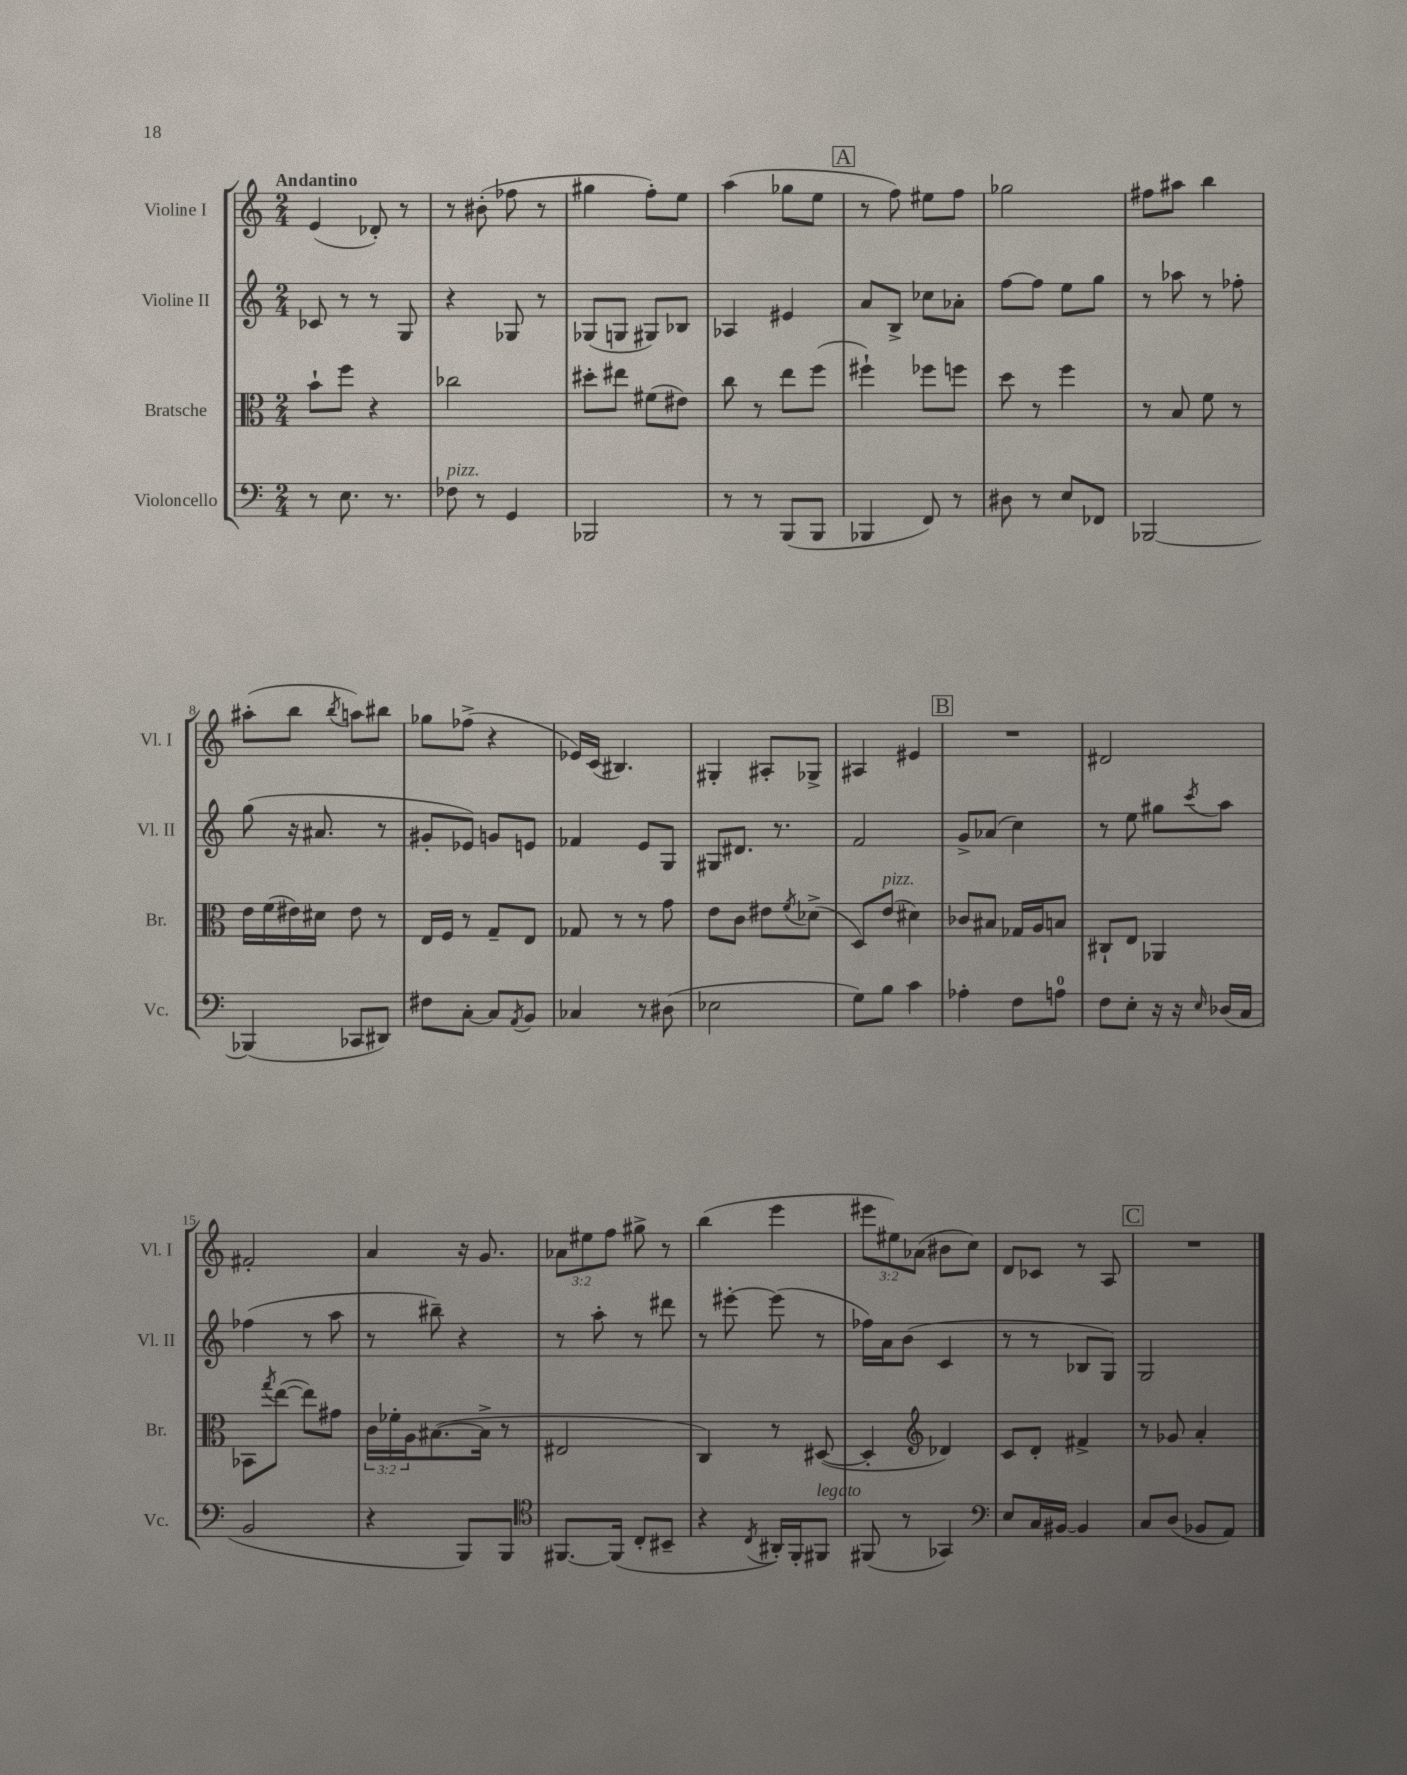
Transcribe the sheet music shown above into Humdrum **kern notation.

**kern	**kern	**kern	**kern
*staff4	*staff3	*staff2	*staff1
*clefF4	*clefC3	*clefG2	*clefG2
*k[]	*k[]	*k[]	*k[]
*M2/4	*M2/4	*M2/4	*M2/4
8r	8b`	8c-	(4e
8.E	8ff	8r	.
.	4r	8r	8d-')
8.r	.	.	.
.	.	8G	8r
=	=	=	=
8F-	2cc-	4r	8r
8r	.	.	(8b#'
4GG	.	8G-	8ff-
.	.	8r	8r
=	=	=	=
2BBB-	8dd#'	(8G-	4gg#
.	8ee#	8G	.
.	(8f#	8G#)	8ff')
.	8e#)	8B-	8ee
=	=	=	=
8r	8cc	4A-	(4aa
8r	8r	.	.
(8BBB	8ee	4e#	8gg-
8BBB	(8ff	.	8ee
=	=	=	=
4BBB-	4ff#`)	8a	8r
.	.	8B^	8ff)
8FF)	8ff-	8cc-	8ee#
8r	8ff	8a-'	8ff
=	=	=	=
8D#	8dd	[8ff	2gg-
8r	8r	8ff]	.
8E	4ff	8ee	.
8FF-	.	8gg	.
=	=	=	=
[2BBB-	8r	8r	8ff#
.	8B	8aa-	8aa#
.	8f	8r	4bb
.	8r	8ff-'	.
=	=	=	=
(4BBB-]	16e	(8gg	(8aa#'
.	(16f	.	.
.	16e#)	16r	8bb
.	16d#	8.a#	.
.	.	.	8qbb
8CC-	8e#	.	8aa)
8DD#)	8r	8r	8bb#
=	=	=	=
8F#	16E	8g#'	8gg-
.	16F	.	.
[8C'	8r	8e-)	(8ff-^
8C]	8G~	8g	4r
8qAA	.	.	.
8BB	8E	8e	.
=	=	=	=
4C-	8G-	4f-	16e-)
.	.	.	(16c
.	8r	.	4.B#)
8r	8r	8e	.
(8D#	8g	8G	.
=	=	=	=
2E-	8e	8G#	4G#'
.	8c	8.d#	.
.	8e#	.	8A#'
.	.	8.r	.
.	8qf	.	.
.	(8d-^	.	8G-^
=	=	=	=
8G)	8D)	2f	4A#
8B	(8e	.	.
4c	4d#)	.	4e#
=	=	=	=
4A-'	8c-	8g^	2r
.	8B#	(8a-	.
8F	16G-	4cc)	.
.	16A	.	.
8A	8B	.	.
=	=	=	=
8F	8C#`	8r	2d#
8E'	8E	8ee	.
16r	4AA-	8gg#	.
16r	.	.	.
16qqE	.	8qccc	.
(16D-	.	8aa	.
16C	.	.	.
=	=	=	=
2BB	8BB-	(4ff-	2f#'
.	8qgg	.	.
.	([8ee	.	.
.	8ee])	8r	.
.	8g#	8aa	.
=	=	=	=
4r	24c	8r	4a
.	24f-'	.	.
.	24A	.	.
.	([8.B#	8bb#~)	.
8BBB)	.	4r	16r
.	16B#^]	.	8.g
8BBB	8r	.	.
=	=	=	=
*clefC4	*	*	*
[8.FF#	2E#	8r	12a-
.	.	.	12ee#
.	.	8aa'	.
.	.	.	12ff
(16FF#]	.	.	.
8C'	.	8r	8gg#^
8BB#~	.	8ddd#	8r
=	=	=	=
4r	4C)	8r	(4bb
.	.	[8eee#'	.
8qC	.	.	.
16AA#')	8r	(8eee#]	4eee
16FF'	.	.	.
8FF#	([8D#	8r	.
=	=	=	=
(8FF#	4D#']	16ff-)	12eee#
.	.	16a	.
.	.	.	12ee#)
8r	.	(8b	.
.	.	.	(12a-
*	*clefG2	*	*
4GG-)	4d-)	4c	8b#
.	.	.	8cc)
=	=	=	=
*clefF4	*	*	*
8E	8c	8r	8d
16C	8d'	8r	8c-
[16BB#	.	.	.
4BB#]	4f#^	8B-	8r
.	.	8G)	8A
=	=	=	=
8C	8r	2G	2r
(8D	8g-	.	.
8BB-	4a'	.	.
8AA)	.	.	.
==	==	==	==
*-	*-	*-	*-
